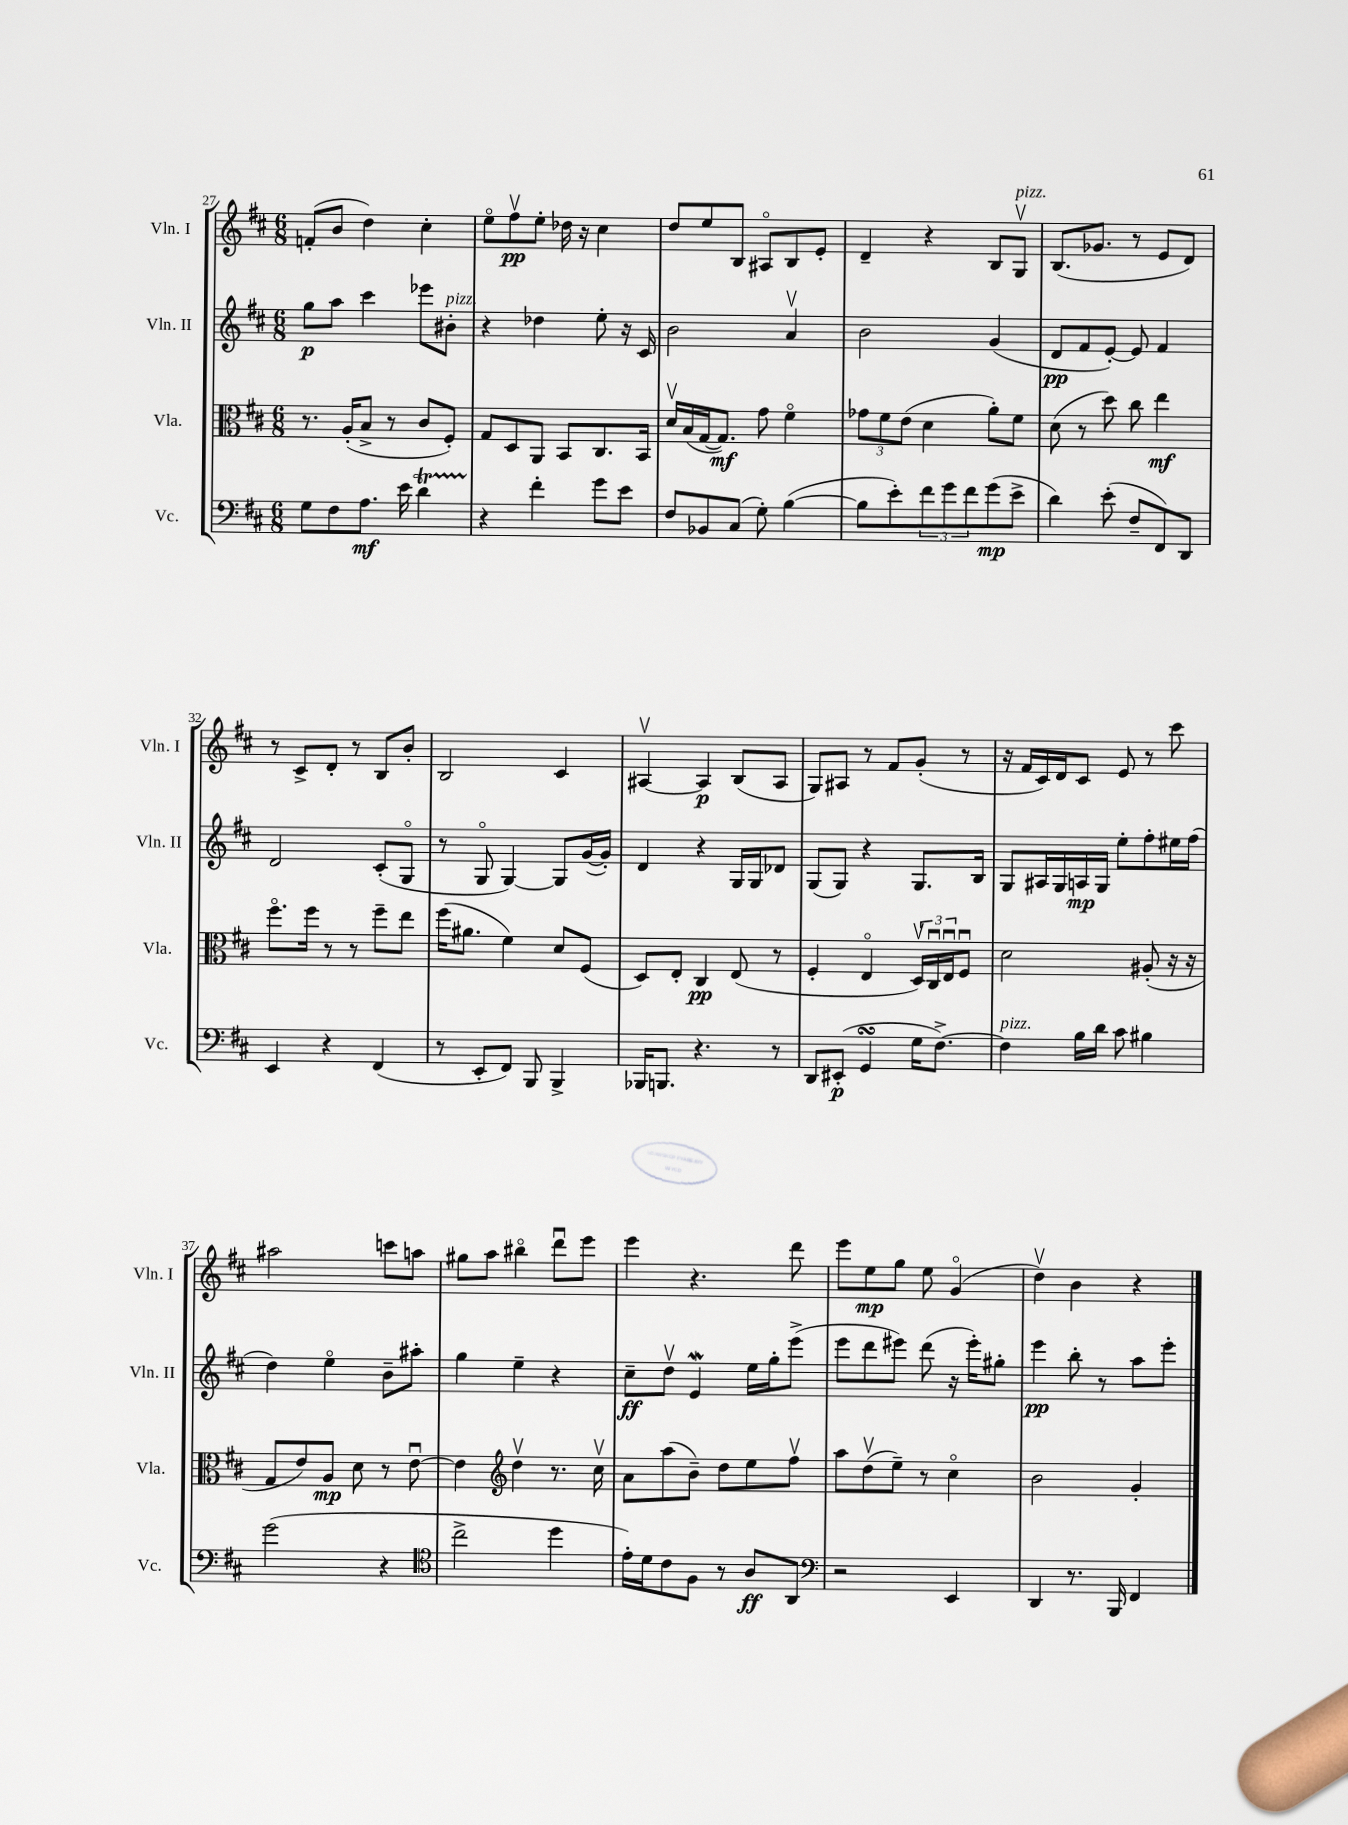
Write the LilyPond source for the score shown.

<<
\new StaffGroup <<
\new Staff = "s0" \with { instrumentName = "Vln. I" shortInstrumentName = "Vln. I" } {
    \clef treble \key d \major \numericTimeSignature \time 6/8
    f'8-.( b'8 d''4) cis''4-. |
    e''8\flageolet fis''8\upbow\pp e''8-. des''16 r16 cis''4 |
    d''8 e''8 b8 ais8\flageolet b8 e'8-. |
    d'4-- r4 b8 g8\upbow^\markup { \italic "pizz." } |
    b8.( ges'8. r8 e'8 d'8) |
    r8 cis'8-> d'8-. r8 b8 b'8-. |
    b2 cis'4 |
    ais4~\upbow ais4\p b8( ais8 |
    g8) ais8 r8 fis'8 g'8-.( r8 |
    r16 fis'16 cis'16) d'16 cis'8 e'8 r8 cis'''8 |
    ais''2 c'''8 a''8 |
    gis''8 a''8 bis''4\flageolet d'''8\downbow e'''8 |
    e'''4 r4. d'''8 |
    e'''8 e''8\mp g''8 e''8 g'4\flageolet( |
    d''4\upbow) b'4 r4 \bar "|." |
}
\new Staff = "s1" \with { instrumentName = "Vln. II" shortInstrumentName = "Vln. II" } {
    \clef treble \key d \major \numericTimeSignature \time 6/8
    g''8\p a''8 cis'''4 ees'''8 bis'8-.^\markup { \italic "pizz." } |
    r4 des''4 e''8-. r16 cis'16 |
    b'2 a'4\upbow |
    b'2 g'4( |
    d'8\pp fis'8 e'8~-.) e'8 fis'4 |
    d'2 cis'8-.( g8\flageolet |
    r8 g8\flageolet g4~) g8 g'16~( g'16-.) |
    d'4 r4 g16 g16 des'8 |
    g8( g8) r4 g8. b16 |
    g8 ais16 g16 a16\mp g16 e''8-. fis''8-. eis''16 fis''16( |
    d''4) e''4\flageolet b'8-- ais''8-. |
    g''4 e''4-- r4 |
    cis''8--\ff d''8\upbow e'4\mordent e''16 g''16-. e'''8->( |
    e'''8 d'''8 eis'''8) d'''8( r16 eis'''16-.) gis''8-. |
    e'''4\pp b''8-. r8 a''8 e'''8-. \bar "|." |
}
\new Staff = "s2" \with { instrumentName = "Vla." shortInstrumentName = "Vla." } {
    \clef alto \key d \major \numericTimeSignature \time 6/8
    r8. a16-.( b8-> r8 cis'8 fis8-.) |
    g8 d8 a,8 b,8 cis8. b,16 |
    d'16\upbow b16( g16~ g8.\mf) g'8 fis'4\flageolet |
    \tuplet 3/2 { ges'8 fis'8 e'8( } d'4 a'8-.) fis'8 |
    d'8( r8 d''8) cis''8 e''4\mf |
    fis''8.\flageolet fis''16 r8 r8 fis''8-- e''8 |
    fis''16( ais'8. fis'4) d'8 fis8( |
    d8) e8-. cis4\pp e8( r8 |
    fis4-. e4\flageolet \tuplet 3/2 { d16\upbow) cis16\downbow e16\downbow } fis8\downbow |
    d'2 ais8-.( r16 r16 |
    g8 e'8) a8\mp d'8 r8 e'8~\downbow |
    e'4 \clef treble d''4\upbow r8. cis''16\upbow |
    a'8 a''8( b'8--) d''8 e''8 fis''8\upbow |
    a''8 d''8\upbow( e''8--) r8 cis''4\flageolet |
    b'2 g'4-. \bar "|." |
}
\new Staff = "s3" \with { instrumentName = "Vc." shortInstrumentName = "Vc." } {
    \clef bass \key d \major \numericTimeSignature \time 6/8
    g8 fis8 a8.\mf e'16 d'4\startTrillSpan |
    r4\stopTrillSpan fis'4-. g'8 e'8 |
    fis8 bes,8 cis8( g8-.) b4~( |
    b8 e'8-.) \tuplet 3/2 { fis'8 g'8 fis'8 } g'8\mp( e'8-> |
    d'4) e'8-.( fis8-- fis,8) d,8 |
    e,4 r4 fis,4( |
    r8 e,8-. fis,8) b,,8 b,,4-> |
    bes,,16 b,,8. r4. r8 |
    d,8 eis,8-.\p( g,4\turn g16 fis8.~->) |
    fis4^\markup { \italic "pizz." } b16 d'16 cis'8 bis4 |
    g'2( r4 |
    \clef tenor cis''2-> d''4 |
    e'16-.) d'16 cis'8 fis8 r8 a8\ff a,8 |
    \clef bass r2 e,4 |
    d,4 r8. b,,16 fis,4 \bar "|." |
}
>>
>>
\layout { \context { \Score currentBarNumber = #27 } }
